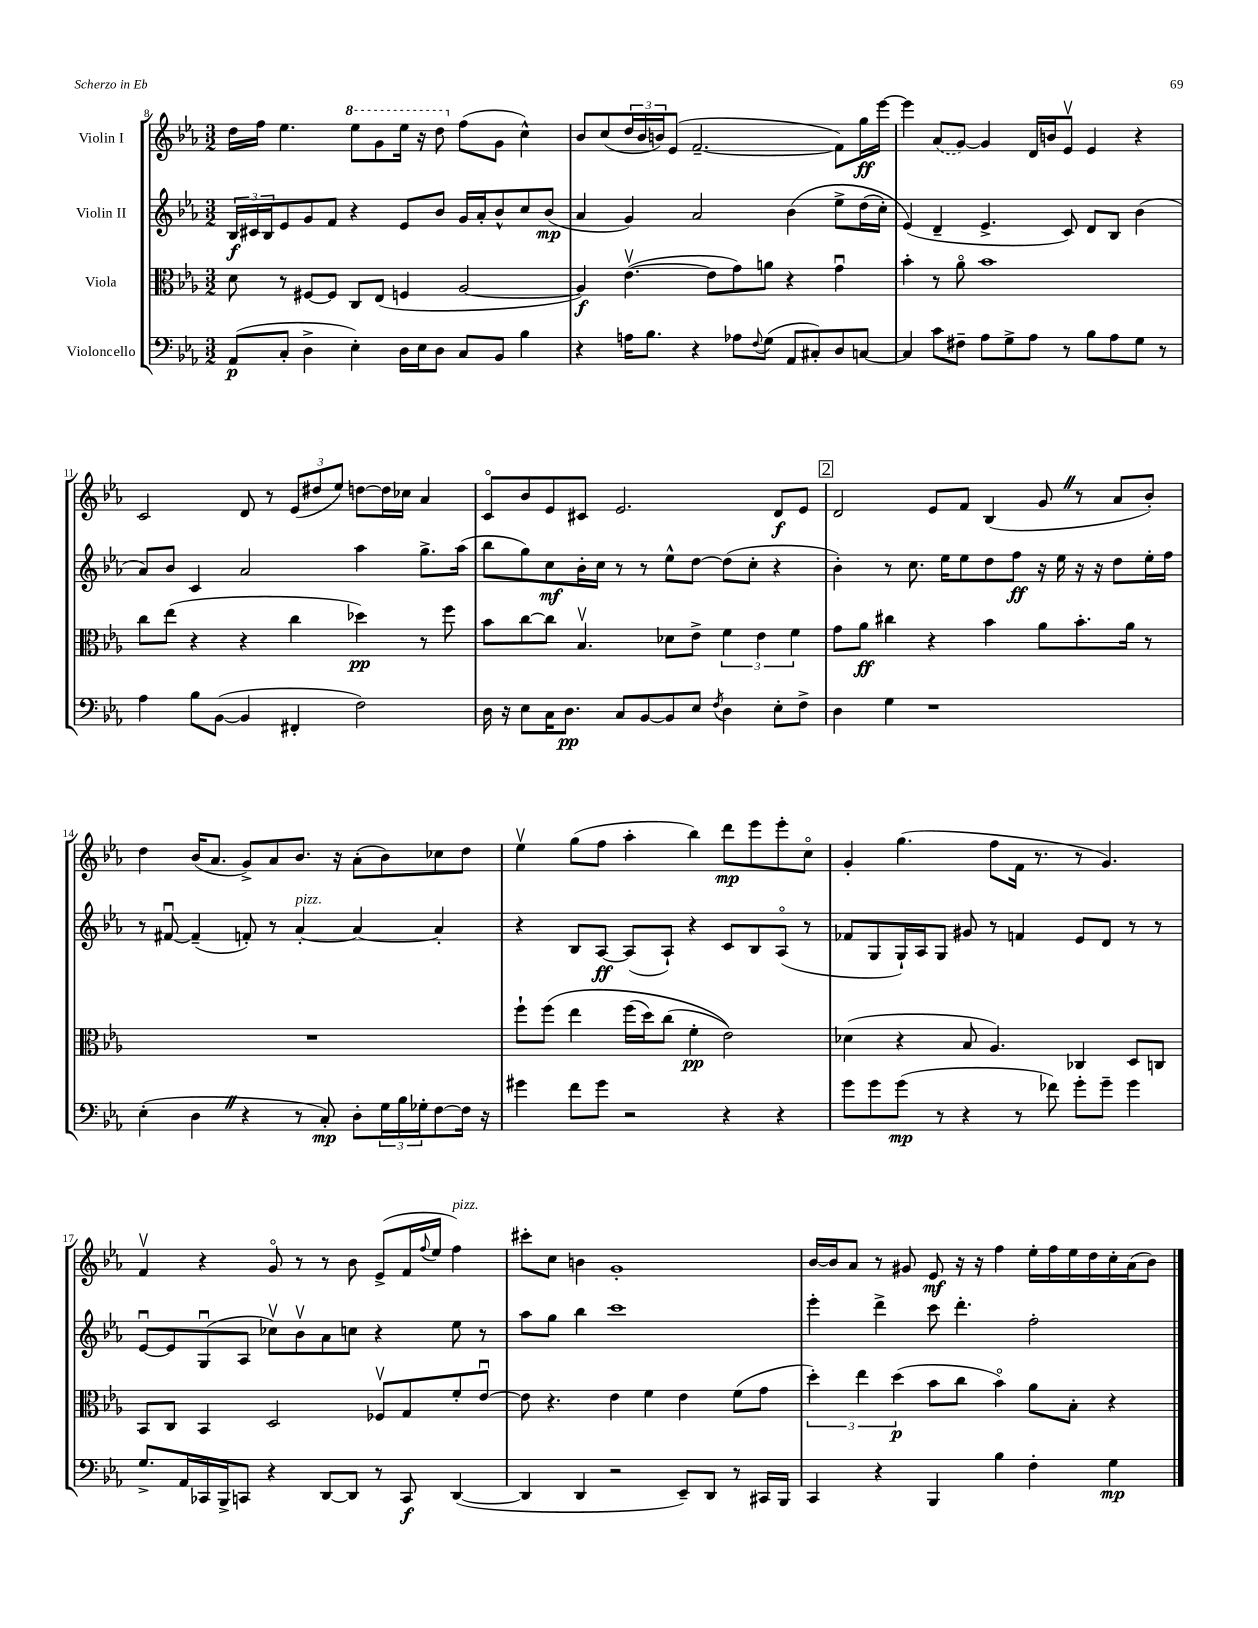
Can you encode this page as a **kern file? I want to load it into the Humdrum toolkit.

**kern	**kern	**kern	**kern
*staff4	*staff3	*staff2	*staff1
*clefF4	*clefC3	*clefG2	*clefG2
*k[b-e-a-]	*k[b-e-a-]	*k[b-e-a-]	*k[b-e-a-]
*M3/2	*M3/2	*M3/2	*M3/2
(8AA-	8d	24B-	16dd
.	.	24c#	.
.	.	.	16ff
.	.	24B-	.
8C'	8r	8e-	4.ee-
4D^	[8F#	8g	.
.	8F#]	8f	.
4E-')	8C	4r	8eee-
.	(8E-	.	8gg
16D	4F	8e-	16eee-
16E-	.	.	16r
8D	.	8b-	8ddd
8C	[2A-	16g	(8ff
.	.	16a-'	.
8BB-	.	8b-^^	8g
4B-	.	8cc	4cc^^)
.	.	(8b-	.
=	=	=	=
4r	4A-])	4a-	8b-
.	.	.	(8cc
16A	([4.e-v	4g)	24dd
.	.	.	24b-
8.B-	.	.	.
.	.	.	24b)
.	.	.	(8e-
4r	.	2a-	[2.f~
.	8e-]	.	.
8A-	8g)	.	.
8qqF	.	.	.
(8G	8a	.	.
8AA-	4r	&(4b-	.
8C#')	.	.	.
8D	4gu	8ee-^	8f])
[8C	.	(16dd	16gg
.	.	16cc')	[16eee-
=	=	=	=
4C]	4b-'	(4e-&)	4eee-]
8c	8r	4d~	(8a-
8F#~	8a-o	.	[8g)
8A-	1b-	4.e-^	4g]
8G^	.	.	.
8A-	.	.	16d
.	.	.	16b
8r	.	8c)	8e-v
8B-	.	8d	4e-
8A-	.	8B-	.
8G	.	(4b-	4r
8r	.	.	.
=	=	=	=
4A-	8cc	8a-)	2c
.	(8ee-	8b-	.
8B-	4r	4c	.
([8BB-	.	.	.
4BB-]	4r	2a-	8d
.	.	.	8r
4FF#'	4cc	.	(12e-
.	.	.	12dd#
.	.	.	12ee-)
2F)	4dd-)	4aa-	[8dd
.	.	.	16dd]
.	.	.	16cc-
.	8r	8.gg^	4a-
.	8ff	.	.
.	.	(16aa-	.
=	=	=	=
16D	8b-	8bb-	8co
16r	.	.	.
8E-	[8cc	8gg)	8b-
16C	8cc]	8cc	8e-
8.D	.	.	.
.	4.B-v	16b-'	8c#
.	.	16cc	.
8C	.	8r	2.e-
[8BB-	.	8r	.
8BB-]	8d-	8ee-^^	.
8E-	8e-^	[8dd	.
8qF	.	.	.
4D	6f	(8dd]	.
.	.	8cc'	.
.	6e-	.	.
8E-'	.	4r	8d
.	6f	.	.
8F^	.	.	8e-
=	=	=	=
4D	8g	4b-')	2d
.	8a-	.	.
4G	4cc#	8r	.
.	.	8.cc	.
1r	4r	.	8e-
.	.	16ee-	.
.	.	8ee-	8f
.	4b-	8dd	(4B-
.	.	8ff	.
.	8a-	16r	8g
.	.	16ee-	.
.	8.b-'	16r	8r
.	.	16r	.
.	.	8dd	8a-
.	16a-	.	.
.	8r	16ee-'	8b-')
.	.	16ff	.
=	=	=	=
(4E-'	1.r	8r	4dd
.	.	[8f#u	.
4D	.	(4f#~]	(16b-
.	.	.	8.a-
4r	.	8f')	8g^)
.	.	8r	8a-
8r	.	[4a-'	8.b-
8C')	.	.	.
.	.	.	16r
8D'	.	4a-_	(8a-'
24G	.	.	8b-)
24B-	.	.	.
24G-'	.	.	.
[8F	.	4a-']	8cc-
16F]	.	.	8dd
16r	.	.	.
=	=	=	=
4g#	8ff`	4r	4ee-v
.	&(8ff	.	.
8f	4ee-	8B-	(8gg
8g#	.	[8A-	8ff
2r	(16ff	(8A-]	4aa-'
.	16dd)	.	.
.	(8cc	8A-`)	.
.	4f'	4r	4bb-)
4r	2e-)&)	8c	8ddd
.	.	8B-	8eee-
4r	.	(8A-o	8eee-'
.	.	8r	8cco
=	=	=	=
8g	(4d-	8f-	4g'
8g	.	8G	.
(8g	4r	16G`)	(4.gg
.	.	16A-	.
8r	.	8G	.
4r	8B-	8g#	.
.	4.A-)	8r	8ff
8r	.	4f	16f
.	.	.	8.r
8f-)	.	.	.
8g'	4C-	8e-	8r
8g~	.	8d	4.g)
4g	8D	8r	.
.	8C	8r	.
=	=	=	=
8.G^	8BB-	[8e-u	4fv
.	8C	8e-]	.
16AA-	.	.	.
16CC-	4BB-	(8Gu	4r
16BBB-^	.	.	.
8CC	.	8A-	.
4r	2D	8cc-v)	8go
.	.	8b-v	8r
[8DD	.	8a-	8r
8DD]	.	8cc	8b-
8r	8F-v	4r	(8e-^
8CC	8G	.	16f
.	.	.	8qqff
.	.	.	16ee-
([4DD	8f'	8ee-	4ff)
.	[8e-u	8r	.
=	=	=	=
4DD]	8e-]	8aa-	8ccc#'
.	4.r	8gg	8cc
4DD	.	4bb-	4b
2r	4e-	1ccc	1g'
.	4f	.	.
8EE-~)	4e-	.	.
8DD	.	.	.
8r	(8f	.	.
16CC#	8g	.	.
16BBB-	.	.	.
=	=	=	=
4CC	6dd')	4eee-'	[16b-
.	.	.	16b-]
.	.	.	8a-
.	6ee-	.	.
4r	.	4ddd^	8r
.	(6dd	.	.
.	.	.	8g#
4BBB-	8b-	8ccc	8e-
.	8cc	4.ddd'	16r
.	.	.	16r
4B-	4b-o)	.	4ff
4F'	8a-	2ff'	16ee-'
.	.	.	16ff
.	8B-'	.	16ee-
.	.	.	16dd
4G	4r	.	16cc'
.	.	.	(16a-
.	.	.	8b-)
==	==	==	==
*-	*-	*-	*-
